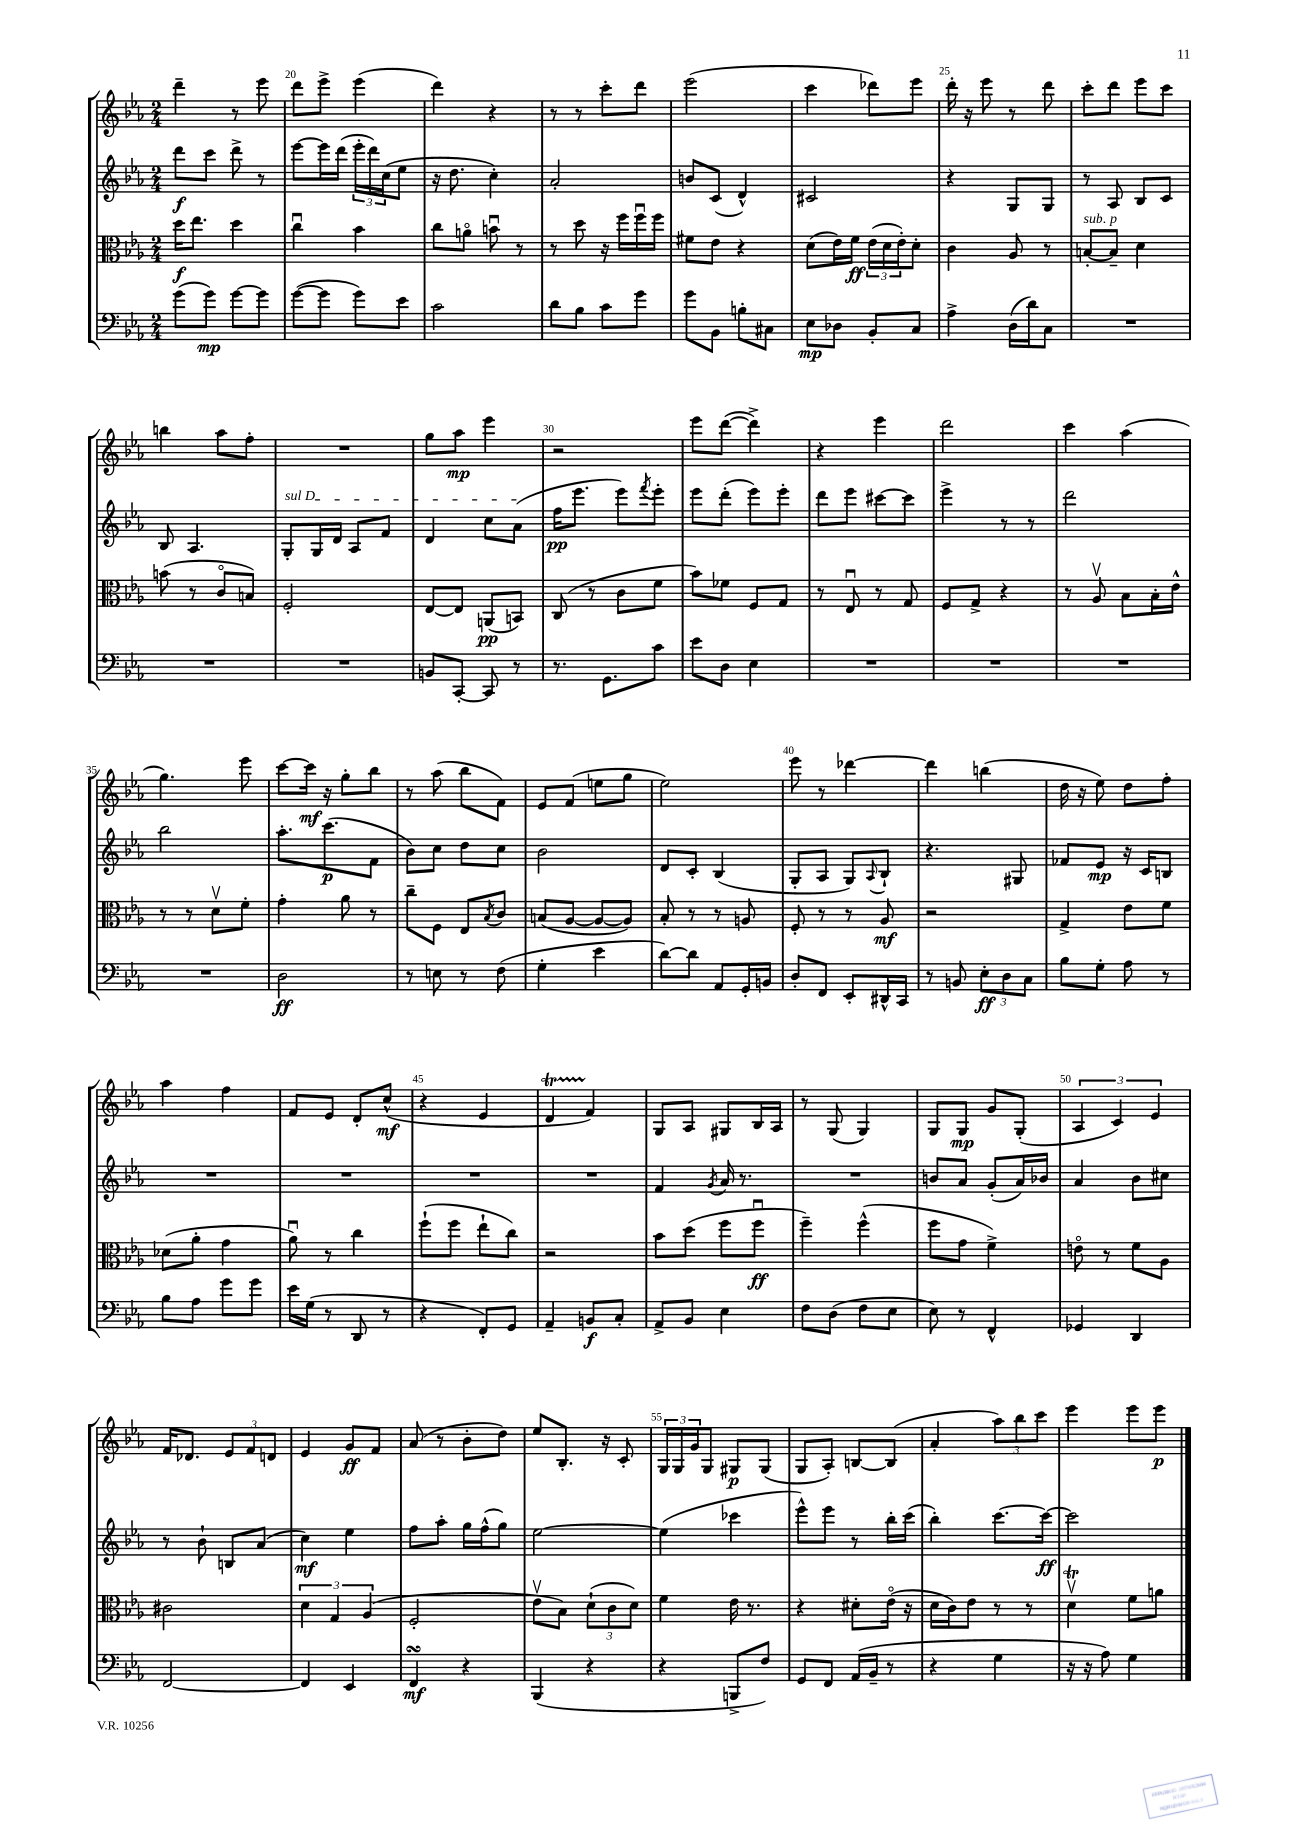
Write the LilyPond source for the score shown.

<<
\new StaffGroup <<
\new Staff = "s0" {
    \clef treble \key ees \major \numericTimeSignature \time 2/4
    d'''4-- r8 ees'''8 |
    d'''8 ees'''8-> ees'''4( |
    d'''4) r4 |
    r8 r8 c'''8-. d'''8 |
    ees'''2( |
    c'''4 des'''8) ees'''8 |
    d'''16-. r16 ees'''8 r8 d'''8 |
    c'''8-. d'''8 ees'''8 c'''8 |
    b''4 aes''8 f''8-. |
    R2 |
    g''8 aes''8\mp ees'''4 |
    r2 |
    ees'''8 d'''8~( d'''4->) |
    r4 ees'''4 |
    d'''2 |
    c'''4 aes''4( |
    g''4.) ees'''8 |
    c'''8~ c'''16\mf r16 g''8-. bes''8 |
    r8 aes''8( bes''8 f'8) |
    ees'8 f'8( e''8 g''8 |
    ees''2) |
    ees'''8 r8 des'''4~ |
    des'''4 b''4( |
    d''16 r16 ees''8) d''8 f''8-. |
    aes''4 f''4 |
    f'8 ees'8 d'8-. c''8-^\mf( |
    r4 ees'4 |
    d'4\startTrillSpan f'4\stopTrillSpan) |
    g8 aes8 gis8 bes16 aes16 |
    r8 g8( g4) |
    g8 g8\mp g'8 g8-.( |
    \tuplet 3/2 { aes4 c'4) ees'4 } |
    f'16 des'8. \tuplet 3/2 { ees'8 f'8 d'8 } |
    ees'4 g'8\ff f'8 |
    aes'8( r8 bes'8-. d''8) |
    ees''8 bes8.-. r16 c'8-. |
    \tuplet 3/2 { g16 g16 g'16 } g8 gis8\p gis8( |
    g8 aes8-.) b8~ b8( |
    aes'4-. \tuplet 3/2 { aes''8) bes''8 c'''8 } |
    ees'''4 ees'''8 ees'''8\p \bar "|." |
}
\new Staff = "s1" {
    \clef treble \key ees \major \numericTimeSignature \time 2/4
    d'''8\f c'''8 d'''8-> r8 |
    ees'''8~ ees'''16 d'''16( \tuplet 3/2 { ees'''16-. d'''16) c''16( } ees''8 |
    r16 d''8. c''4-.) |
    aes'2-. |
    b'8 c'8( d'4-^) |
    cis'2 |
    r4 g8 g8 |
    r8 aes8 bes8 c'8 |
    bes8 aes4. |
    \once \override TextSpanner.bound-details.left.text = \markup { \italic "sul D" } g8-.\startTextSpan g16 d'16 aes8 f'8 |
    d'4 c''8 aes'8\stopTextSpan( |
    f''16\pp ees'''8. ees'''8) \acciaccatura { f'''8 } ees'''8-. |
    ees'''8 d'''8-.( ees'''8) ees'''8-. |
    d'''8 ees'''8 cis'''8~ cis'''8 |
    ees'''4-> r8 r8 |
    d'''2 |
    bes''2 |
    aes''8.-. c'''8.\p( f'8 |
    bes'8) c''8 d''8 c''8 |
    bes'2 |
    d'8 c'8-. bes4( |
    g8-. aes8 g8) \appoggiatura { aes8 } bes8-! |
    r4. gis8 |
    fes'8 ees'8\mp r16 c'16 b8 |
    R2 |
    R2 |
    R2 |
    R2 |
    f'4 \acciaccatura { g'8 } aes'16 r8. |
    R2 |
    b'8 aes'8 g'8-.( aes'16) bes'16 |
    aes'4 bes'8 cis''8 |
    r8 bes'8-! b8 aes'8( |
    c''4\mf) ees''4 |
    f''8 aes''8-. g''16 f''16-^( g''8) |
    ees''2~ |
    ees''4( ces'''4 |
    ees'''8-^) ees'''8 r8 bes''16-. c'''16( |
    bes''4-.) c'''8.~ c'''16~\ff |
    c'''2 \bar "|." |
}
\new Staff = "s2" {
    \clef alto \key ees \major \numericTimeSignature \time 2/4
    d''16\f ees''8. d''4 |
    c''4\downbow bes'4 |
    c''8 a'8\flageolet b'8\downbow r8 |
    r8 d''8 r16 f''16 f''16\downbow f''16 |
    fis'8 ees'8 r4 |
    d'8( ees'16) f'16\ff \tuplet 3/2 { ees'16( d'16 ees'16-.) } d'8-. |
    c'4 aes8 r8 |
    b8~-.^\markup { \italic "sub. p" } b8-- d'4 |
    b'8( r8 c'8\flageolet b8) |
    f2-. |
    ees8~ ees8 a,8\pp( b,8) |
    c8( r8 c'8 f'8 |
    bes'8) fes'8 f8 g8 |
    r8 ees8\downbow r8 g8 |
    f8 g8-> r4 |
    r8 aes8\upbow bes8 bes16-. ees'16-^ |
    r8 r8 d'8\upbow f'8-. |
    g'4-. aes'8 r8 |
    c''8-- f8 ees8 \acciaccatura { bes8 } c'8 |
    b8( aes8~ aes8~ aes8) |
    bes8-. r8 r8 a8 |
    f8-. r8 r8 aes8\mf |
    r2 |
    g4-> ees'8 f'8 |
    des'8( aes'8-. g'4 |
    aes'8\downbow) r8 c''4 |
    f''8-!( f''8 ees''8-! c''8) |
    r2 |
    bes'8 d''8( f''8 f''8\downbow\ff |
    f''4--) f''4-^( |
    f''8 g'8 f'4->) |
    e'8\flageolet r8 f'8 aes8 |
    cis'2 |
    \tuplet 3/2 { d'4 g4 aes4( } |
    f2-. |
    ees'8\upbow bes8) \tuplet 3/2 { d'8-!( c'8 d'8) } |
    f'4 ees'16 r8. |
    r4 dis'8-. ees'16\flageolet( r16 |
    d'16 c'16) ees'8 r8 r8 |
    d'4\upbow\trill f'8 a'8 \bar "|." |
}
\new Staff = "s3" {
    \clef bass \key ees \major \numericTimeSignature \time 2/4
    g'8( g'8\mp) g'8~ g'8 |
    g'8~( g'8 g'8) ees'8 |
    c'2 |
    d'8 bes8 c'8 g'8 |
    g'8 bes,8 b8-. cis8 |
    ees8\mp des8 bes,8-. c8 |
    aes4-> d16( d'16) c8 |
    R2 |
    R2 |
    R2 |
    b,8 c,8~-. c,8 r8 |
    r8. g,8. c'8 |
    ees'8 d8 ees4 |
    R2 |
    R2 |
    R2 |
    R2 |
    d2\ff |
    r8 e8 r8 f8( |
    g4-. ees'4 |
    d'8~) d'8 aes,8 g,16-. b,16 |
    d8-. f,8 ees,8-. dis,16-^ c,16 |
    r8 b,8 \tuplet 3/2 { ees8-.\ff d8 c8 } |
    bes8 g8-. aes8 r8 |
    bes8 aes8 g'8 g'8 |
    ees'16 g16( r8 d,8 r8 |
    r4 f,8-.) g,8 |
    aes,4-- b,8\f c8-. |
    aes,8-> bes,8 ees4 |
    f8 d8( f8 ees8 |
    ees8) r8 f,4-^ |
    ges,4 d,4 |
    f,2~ |
    f,4 ees,4 |
    f,4\turn\mf r4 |
    bes,,4( r4 |
    r4 b,,8-> f8) |
    g,8 f,8 aes,16( bes,16-- r8 |
    r4 g4 |
    r16 r16 aes8) g4 \bar "|." |
}
>>
>>
\layout { \context { \Score currentBarNumber = #19 \override BarNumber.break-visibility = ##(#f #t #t) barNumberVisibility = #(every-nth-bar-number-visible 5) } }
